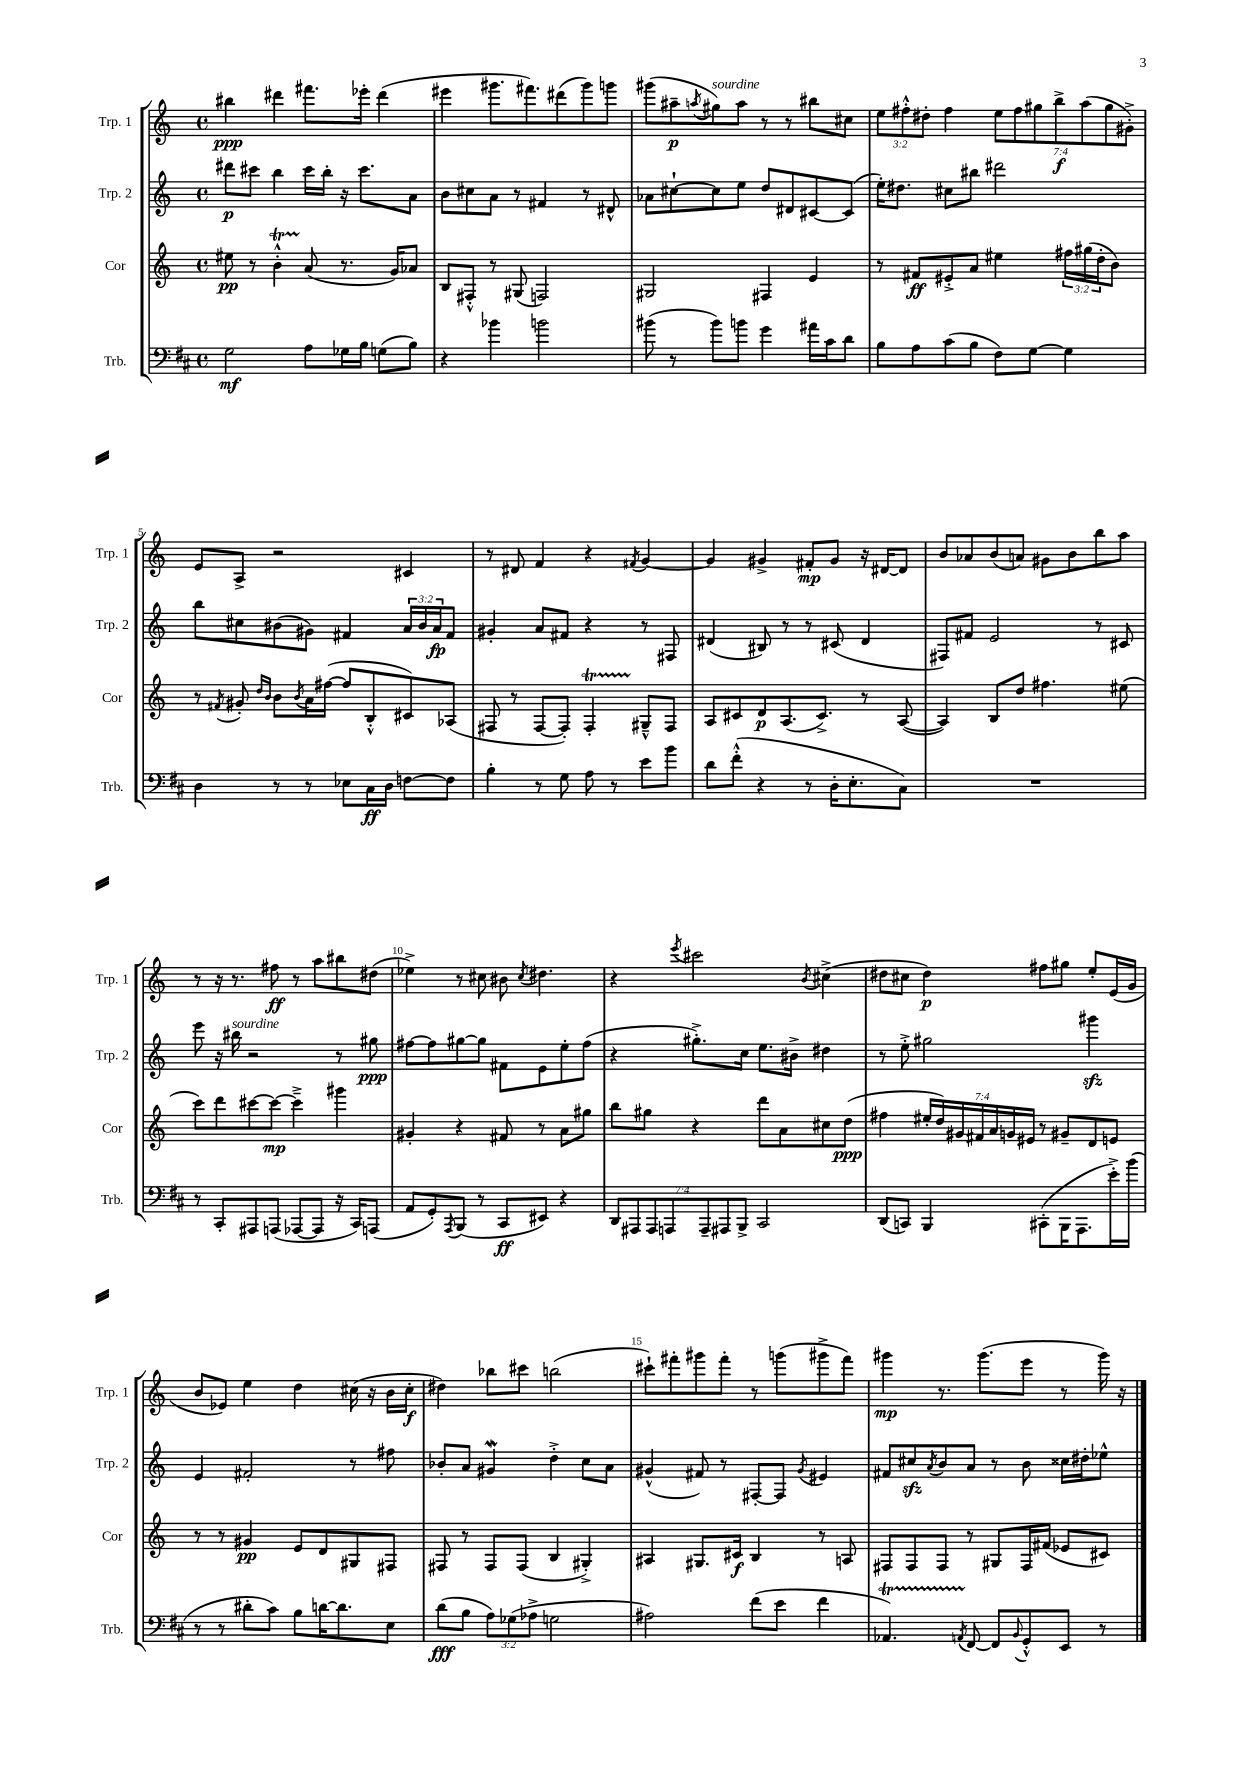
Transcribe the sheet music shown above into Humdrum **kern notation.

**kern	**kern	**kern	**kern
*staff4	*staff3	*staff2	*staff1
*clefF4	*clefG2	*clefG2	*clefG2
*k[f#c#]	*k[]	*k[]	*k[]
*M4/4	*M4/4	*M4/4	*M4/4
*met(c)	*met(c)	*met(c)	*met(c)
2G	8ee#	8ddd#	4bb#
.	8r	8ccc#	.
.	4b'^^	4bb	4ddd#
8A	(8a	16ccc#	8.fff#
.	.	16bb'	.
16G-	8.r	16r	.
16B	.	8.ccc#	16eee-'
(8G	.	.	(4ddd#
.	16g)	.	.
8B)	8a-	8a	.
=	=	=	=
4r	8B	8b	4eee#
.	8F#'^^	8cc#	.
4b-	8r	8a	8.ggg#
.	(8G#	8r	.
.	.	.	8.fff#)
2b	2F)	4f#	.
.	.	.	(8ddd#
.	.	8r	8ggg#)
.	.	8d#^^	8ggg
=	=	=	=
(8b#	2G#	8a-	(8ggg#
8r	.	[8cc#`	8aa#~
.	.	.	8qaa
8b#)	.	8cc#]	8gg#)
8b	.	8ee	8aa
4g	4F#	8dd	8r
.	.	8d#	8r
16a#	4e	[8c#	8bb#
16c#	.	.	.
8d	.	(8c#]	8cc#
=	=	=	=
8B	8r	16ee')	12ee
.	.	8.dd#	.
.	.	.	12ff#'^^
8A	8f#	.	.
.	.	.	12dd#'
(8c#	8e#'^	8cc#	4ff#
8B	8a	8bb#	.
8F#)	4ee#	2ddd#	14ee
.	.	.	14ff#
[8G	.	.	.
.	.	.	14gg#
.	.	.	14bb^
4G]	24ff#	.	.
.	.	.	(14aa
.	(24gg#	.	.
.	24dd'	.	.
.	.	.	14gg#
.	8b)	.	.
.	.	.	14g#'^)
=	=	=	=
4D	8r	8bb	8e
.	8qf#	.	.
.	8g#'	8cc#	8A^
.	16qqdd	.	.
.	16qqb	.	.
8r	8b	(8b#	2r
.	8qb	.	.
8r	16a	8g#)	.
.	([16ff#	.	.
8E-	8ff#]	4f#	.
16C#	8B'^^	.	.
16D	.	.	.
[8F	8c#)	24a	4c#
.	.	24b#	.
.	.	24a	.
8F]	(8A-	8f#	.
=	=	=	=
4B'	8F#	4g#'	8r
.	8r	.	8d#
8r	[8F#	8a	4f
8G	8F#'])	8f#	.
8A	4F#'	4r	4r
8r	.	.	.
.	.	.	8qf#
8e	8G#~^^	8r	[4g
8b	8F#	8F#	.
=	=	=	=
8d	8A	(4d#	4g]
(8f#'^^	8c#	.	.
4r	8d	8B#)	4g#^
.	(8.A	8r	.
8r	.	8r	8f#'
.	8.c#^)	.	.
16D'	.	(8c#	8g#
8.E'	.	.	.
.	8r	4d#	16r
.	.	.	[16d#
8C#)	([8A	.	8d#]
=	=	=	=
1r	4A])	8F#)	8b
.	.	8f#	8a-
.	8B	2e	(8b
.	8dd	.	8a)
.	4.ff#	.	8g#
.	.	.	8b
.	.	8r	8bb
.	(8ee#	8c#	8aa
=	=	=	=
8r	8ccc)	8eee	8r
8CC#'	8ddd	16r	16r
.	.	16bb#	8.r
8AAA#	[8ccc#	2r	.
(8AAA	8ccc#_	.	8ff#
[8AAA-	4ccc#~^]	.	8r
8AAA-]	.	.	8aa
16r	4ggg#	8r	8bb#
16CC#)	.	.	.
(8AAA	.	8gg#	(8dd#
=	=	=	=
8AA	4g#'	[8ff#	4ee-^)
8GG')	.	8ff#]	.
8qAAA	.	.	.
(8BBB	4r	[8gg#	8r
8r	.	8gg#]	8cc#
8CC#	8f#	8f#	8b#
.	.	.	8qcc#
8EE#)	8r	8e	4.dd#
4r	8a	8ee'	.
.	8gg#	(8ff#	.
=	=	=	=
14DD	8bb	4r	4r
14AAA#	.	.	.
.	8gg#	.	.
14AAA#	.	.	.
14AAA	.	.	.
.	.	.	8qeee
.	4r	8.gg#'^)	2ccc#
14AAA~	.	.	.
14AAA#	.	.	.
14BBB^	.	.	.
.	.	16cc	.
2CC#	8ddd	8.ee	.
.	8a	.	.
.	.	16b#^	.
.	.	.	8qb
.	8cc#	4dd#	(4cc#^
.	(8dd	.	.
=	=	=	=
(8DD	4ff#	8r	8dd#
8CC)	.	8ee'^	8cc#
4BBB	28ee#'	2gg#	4dd#)
.	28dd)	.	.
.	28g#	.	.
.	28f#	.	.
.	28a	.	.
.	28g	.	.
.	28e#	.	.
(8CC#'	8r	.	8ff#
16BBB	8g#~	.	8gg#
8.AAA	.	.	.
.	8d	4ggg#	8ee'
16e'^)	8e	.	(16e
(16b	.	.	16g
=	=	=	=
8r	8r	4e	8b
8r	8r	.	8e-)
8d#'	4g#	2f#'	4ee
8c#)	.	.	.
8B	8e	.	4dd
[16d	8d	.	.
8.d]	.	.	.
.	8G#	8r	(16cc#
.	.	.	16r
8E	8F#	8ff#	16b
.	.	.	16cc#'
=	=	=	=
(8d	8F#	8b-'	4dd#)
8B	8r	8a	.
12A)	8F#	4g#	8bb-
(12G-	.	.	.
.	(8F#	.	8ccc#
12A-^	.	.	.
2G	4B	4dd'^	(2bb
.	4G#'^)	8cc	.
.	.	8a	.
=	=	=	=
2A#)	4A#	(4g#^^	8ccc#`)
.	.	.	8fff#'
.	8.G#	8f#)	8ggg#
.	.	8r	8fff#'
.	16c#	.	.
(8f#	4B	[8F#'	8r
8e	.	8F#]	(8ggg
.	.	8qg#	.
4f#	8r	4e#	8ggg#^
.	8A	.	8fff#)
=	=	=	=
4.AA-)	8F#	8f#	4ggg#
.	8F#	8cc#	.
.	.	8qa	.
.	8F#	8b	8.r
8qAA	.	.	.
[8FF#	8r	8a	.
.	.	.	(8.ggg#
8FF#]	8G#	8r	.
8qqBB	.	.	.
8GG'^^	16F#	8b	8eee
.	(16f#	.	.
8EE	8e-	16cc##	8r
.	.	16dd#'	.
8r	8c#)	8ee-^^	16ggg#)
.	.	.	16r
==	==	==	==
*-	*-	*-	*-
